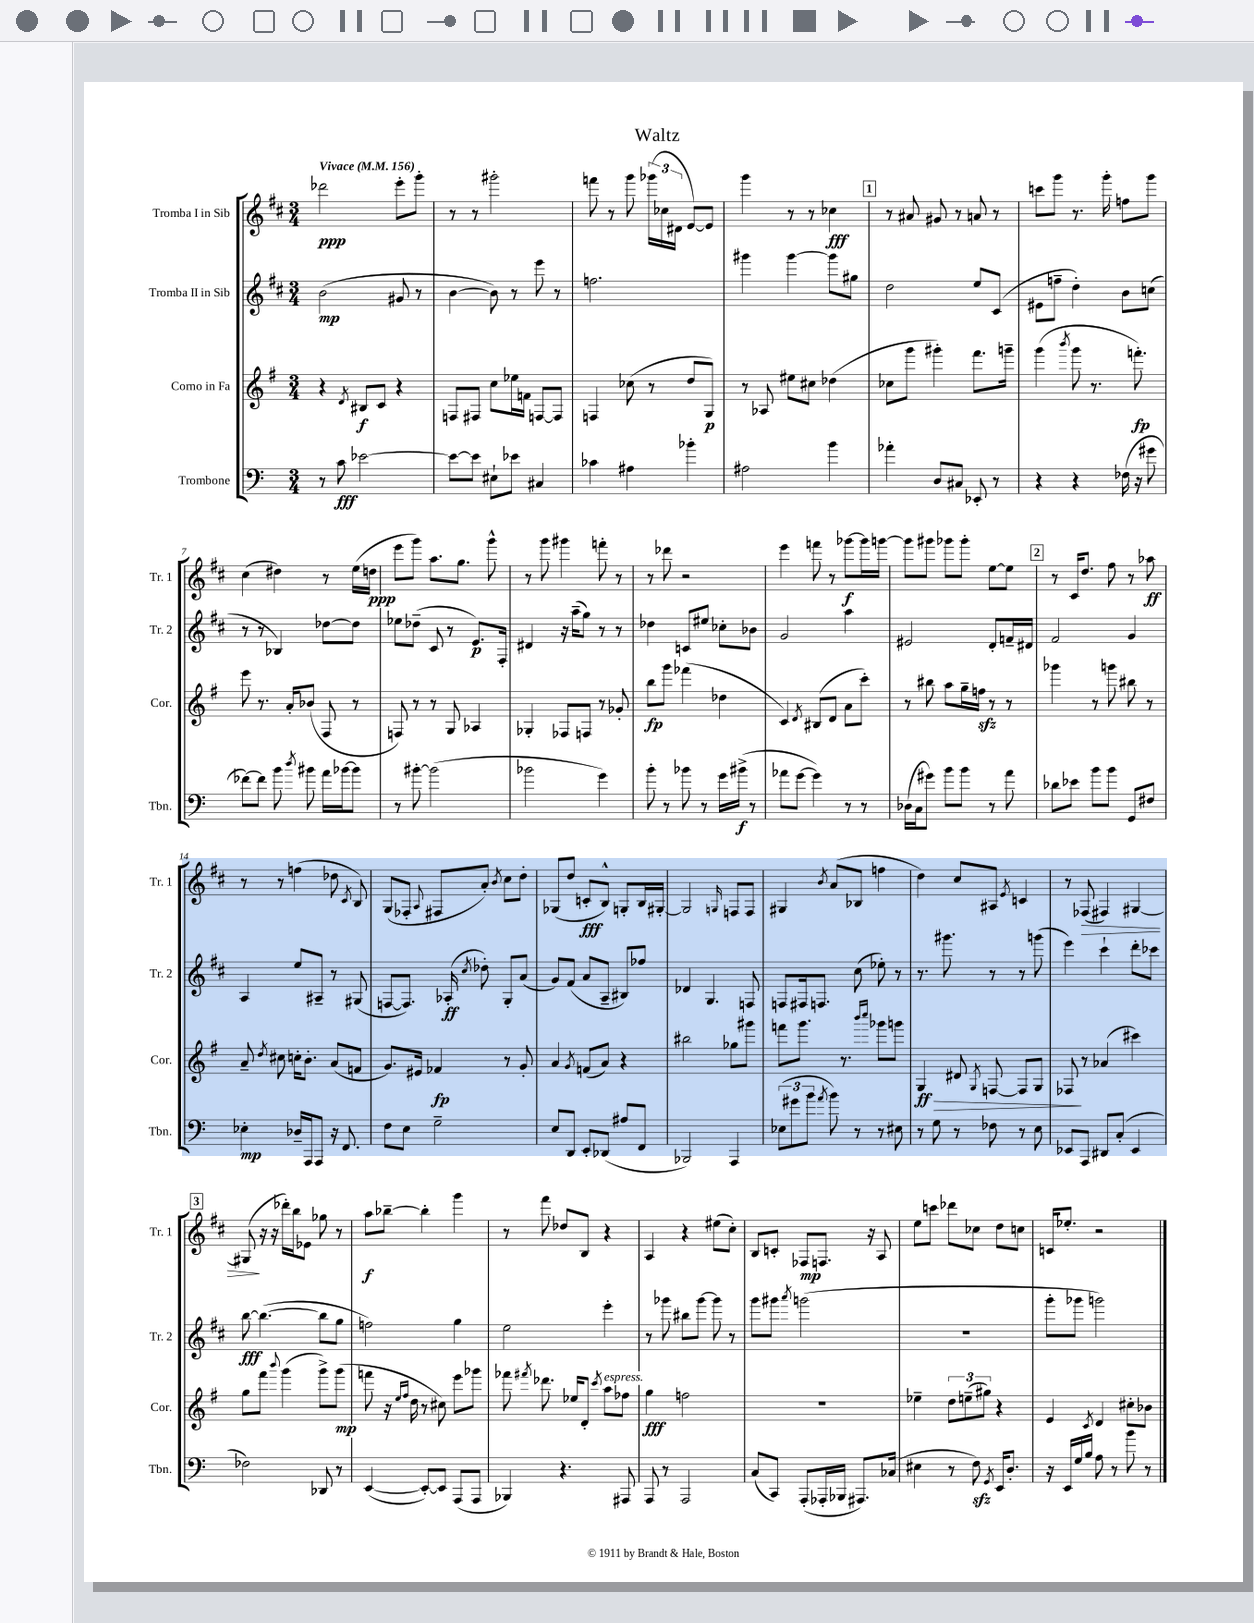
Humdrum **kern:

**kern	**kern	**kern	**kern
*staff4	*staff3	*staff2	*staff1
*clefF4	*clefG2	*clefG2	*clefG2
*k[]	*k[f#]	*k[f#c#]	*k[f#c#]
*M3/4	*M3/4	*M3/4	*M3/4
*MM156	*MM156	*MM156	*MM156
8r	4r	(2b	2ddd-
8c	.	.	.
.	8qd	.	.
[2e-	8B#	.	.
.	8c	.	.
.	4r	8g#	8eee'
.	.	8r	8ggg'
=	=	=	=
8e-_	8F	[4b	8r
8e-]	8F#	.	8r
8E#`	8cc	8b])	2ggg#'
8e-	16ee-	8r	.
.	16f	.	.
4C#	[8F	8eee	.
.	8F]	8r	.
=	=	=	=
4c-	4F	2.ff	8fff
.	.	.	8r
4A#	(8cc-	.	8ggg
.	8r	.	(24ggg-
.	.	.	24cc-
.	.	.	24d#
4b-'	8dd	.	[8e)
.	8G)	.	8e]
=	=	=	=
2A#	8r	4ggg#	4ggg
.	8A-	.	.
.	8ee#	[4ggg#	8r
.	8cc#	.	8r
4b	(4dd-	8ggg#]	4cc-
.	.	8gg#	.
=	=	=	=
4a-'	8cc-	2dd	8r
.	8ggg	.	8a#
8D	4ggg#')	.	8g#
8C#	.	.	8r
8EE-'	8.fff#	8ee	8a
8r	.	(8c#	8r
.	16ggg~	.	.
=	=	=	=
4r	(4ggg	8e#	8ccc
.	.	8ff~	8ggg
.	8qbbb	.	.
4r	8ggg	4dd')	8.r
.	8.r	.	.
.	.	.	16ggg'
(16F-	.	8b	8ff
16r	8.fff')	.	.
8g#	.	(8cc	8ggg
=	=	=	=
[8f-)	8eee	8r	(4cc#
8f-]	8.r	8r	.
8b	.	4B-)	4dd#)
.	16a'	.	.
8qdd	.	.	.
8b#	(8b-	.	.
16a	8F#	[8dd-	8r
[16b-	.	.	.
8b-]	8r	8dd-]	(16ee
.	.	.	16dd
=	=	=	=
8r	8F)	8ee-	8eee
[8b#'	8r	(8dd-~	8ggg)
(2b#]	8r	8c#	8.aa
.	8G	8r	.
.	.	.	8.gg
.	4A-	8.e)	.
.	.	.	8ggg^^
.	.	16F#'	.
=	=	=	=
2b-	4G-'	4d#	8r
.	.	.	8ggg
.	8F-	16r	4ggg#
.	.	(16aa~	.
.	8F	8gg)	.
4g)	8r	8r	8fff'
.	8g-'	8r	8r
=	=	=	=
8b'	8bb	4dd-	8r
8r	8ggg	.	8ddd-
8b-	(4fff-	8c	2r
8r	.	8ee#	.
16g	4dd-	8cc-'	.
(16b#^	.	.	.
8r	.	8b-	.
=	=	=	=
8a-	4c)	2g	4eee
[8g	.	.	.
.	8qd	.	.
4g])	(8B#	.	8fff
.	8d	.	8r
8r	8a	4aa	[8ggg-
8r	8ccc')	.	16ggg-]
.	.	.	[16ggg
=	=	=	=
(16D-	8r	2e#	8ggg]
16C	.	.	.
8g#)	8bb#	.	8ggg#
8b	8aa	.	8ggg-
8b	16gg~	.	8ggg-'
.	16ff	.	.
8r	8r	8d'	[8ee
8a	8r	16f~	8ee]
.	.	16d#	.
=	=	=	=
8d-	4ggg-	2f#	8r
8e-	.	.	16c#
.	.	.	8.dd
8b	8r	.	.
8b	8ggg	.	8ff#
8GG	8bb#	4g	8r
8F#	8r	.	8aa-
=	=	=	=
4E-'	8a~	4A	8r
.	8qdd	.	.
.	8cc#	.	8r
16D-~	16cc'	8ee	(4ff
16AAA	8.b'	.	.
8AAA	.	8A#~	.
16r	(8a	8r	8dd-
8.FF	.	.	.
.	.	.	8qc#
.	8f	(8G#	8B)
=	=	=	=
8F	8.g)	[8F	(8G
8E	.	8.F])	8F-'
.	16e#	.	.
.	.	.	8qqA
2G~	4f-	.	8F#
.	.	(16A-'	.
.	.	8qcc#	.
.	.	8dd-')	8a')
.	.	.	8qb
.	8r	8G'	8cc#
.	8g'	(8a	8dd'
=	=	=	=
8E	4a	8g)	(8G-
8DD	.	(8f#	8dd
.	8qg	.	.
8EE'	(8f	8a	8c'
(8DD-	8a)	8A~	8B^^)
8A#	4r	8B#)	8G'
8FF	.	8ff-	16B
.	.	.	[16G#'
=	=	=	=
2BBB-)	2bb#	4d-	2G#]
.	.	4.G	.
.	.	.	16qqG
4AAA	8gg-	.	8F
.	8ggg#	8F	8F
=	=	=	=
(12E-	8fff	8F	4G#
12g#	.	.	.
.	8.ggg	16F#	.
12b	.	.	.
.	.	8.F	.
8qa	.	.	8qb
8b)	.	.	(8a
.	8.r	.	.
8r	.	(8cc#	8B-
.	16qqbbb	.	.
.	16qqcccc	.	.
8r	8ggg-	8ee-')	4ff
8E#	8ggg	8r	.
=	=	=	=
8r	4G	8.r	4dd)
8G	.	.	.
.	.	8.ggg#	.
8r	8d#	.	8cc#
.	8qG	.	.
8F-	[8F	8r	8A#
.	.	.	8qe
8r	8F]	8r	4c
8E	8G	(8ggg	.
=	=	=	=
8EE-	8F-	4eee)	8r
8AAA	8r	.	(8F-
8DD#	(4a-	4ccc#`	4F#)
(8C'	.	.	.
4EE-	4ccc#)	8ddd'	[4G#
.	.	8ccc-	.
=	=	=	=
2F-)	8gg	[8bb	(8G#]
.	8fff#	(4.bb_	16r
.	.	.	16r
.	8qqbbb	.	.
.	(4ggg	.	16ddd-')
.	.	.	16bb
.	.	.	8e-
8DD-	8ggg^)	8bb]	8gg-
8r	(8ggg	8gg	8r
=	=	=	=
([4EE	8fff	2ff)	8aa
.	16r	.	[8bb-~
.	16qqee	.	.
.	16qqff#	.	.
.	16dd	.	.
8EE'_)	8r	.	4bb-']
8EE]	8cc#)	.	.
(8AAA	8eee	4gg	4ggg
8AAA	8ggg-	.	.
=	=	=	=
4BBB-)	8fff-	2ee	8r
.	8qfff#	.	.
.	8.ddd-	.	8fff#
4.r	.	.	8dd-
.	16ee-	.	.
.	8d'	.	8B
.	8qccc	.	.
.	8aa	4eee'	4r
8AAA#	8ff-	.	.
=	=	=	=
8AAA	4gg	8r	4A
8r	.	8ggg-	.
2AAA	2ff	8bb#	4r
.	.	[8ggg-	.
.	.	8ggg-]	(8ee#
.	.	8r	8cc#')
=	=	=	=
(8C	2.r	8ggg	8B
8CC)	.	8ggg#	8c'
.	.	8qaaa	.
(8AAA'	.	(2ggg	8F-
16AAA-'	.	.	8.F
16BBB-	.	.	.
8.AAA#)	.	.	.
.	.	.	16r
.	.	.	8A
(16C-	.	.	.
=	=	=	=
4E#	4ee-~	2.r	8ee
.	.	.	8ccc
8r	12dd	.	8ddd-
.	(12ee~	.	.
8F)	.	.	8cc-
.	12gg#)	.	.
8qGG	.	.	.
16EE	4r	.	8dd
8.D'	.	.	.
.	.	.	8cc
=	=	=	=
16r	4e	8ggg'	16c
16EE	.	.	8.ee-'
16G	.	8ggg-	.
16B	.	.	.
.	8qc	.	.
8A	4d	2ggg)	2r
8r	.	.	.
8b	8cc#'	.	.
8r	8b-	.	.
==	==	==	==
*-	*-	*-	*-
